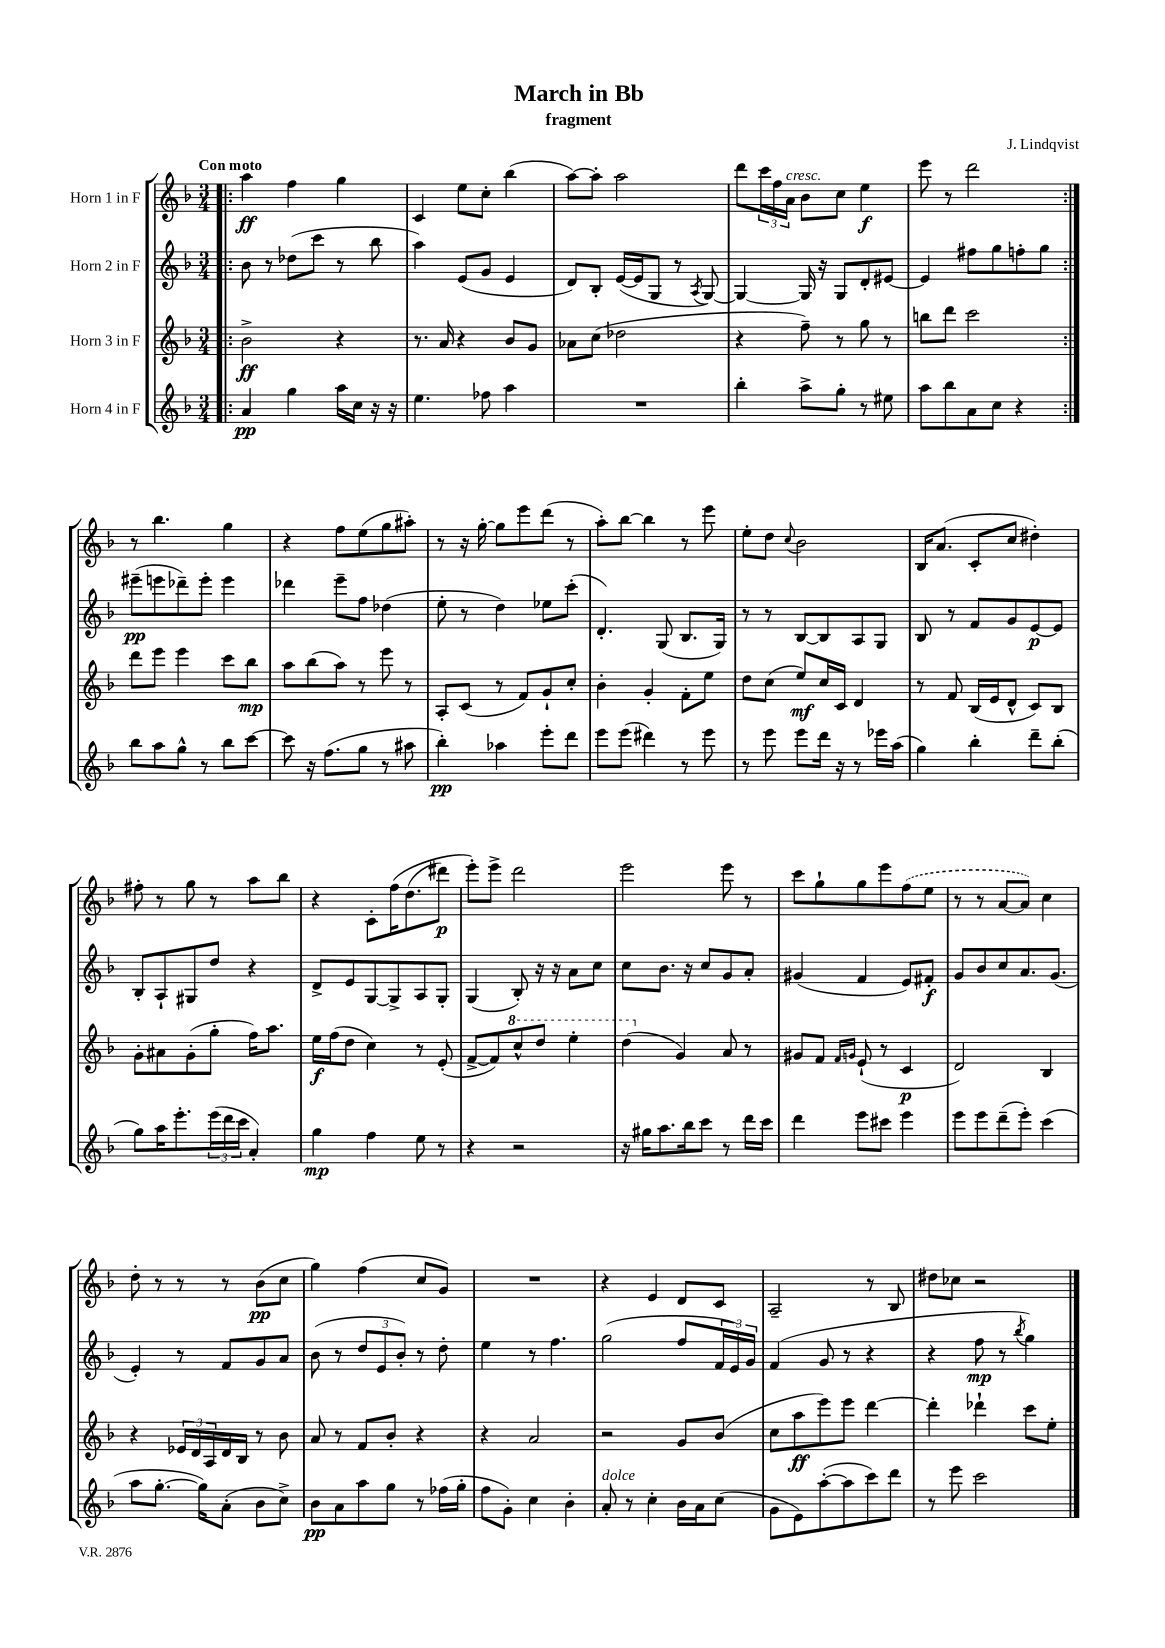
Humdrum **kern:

**kern	**dynam	**kern	**dynam	**kern	**dynam	**kern	**dynam
*part4	*part4	*part3	*part3	*part2	*part2	*part1	*part1
*staff4	*staff4	*staff3	*staff3	*staff2	*staff2	*staff1	*staff1
*I"Horn 4 in F	*	*I"Horn 3 in F	*	*I"Horn 2 in F	*	*I"Horn 1 in F	*
*clefG2	*	*clefG2	*	*clefG2	*	*clefG2	*
*k[b-]	*	*k[b-]	*	*k[b-]	*	*k[b-]	*
*M3/4	*	*M3/4	*	*M3/4	*	*M3/4	*
=1!|:	=1!|:	=1!|:	=1!|:	=1!|:	=1!|:	=1!|:	=1!|:
!	!	!	!	!	!	!LO:TX:a:B:t=Con moto	!
4a/	pp	2b-^\	ff	8b-\	.	4aa\	ff
.	.	.	.	8r	.	.	.
4gg\	.	.	.	(8dd-X\L	.	4ff\	.
.	.	.	.	8ccc\J	.	.	.
16aa\LL	.	4r	.	8r	.	4gg\	.
16cc\JJ	.	.	.	.	.	.	.
16r	.	.	.	8bb-\	.	.	.
16r	.	.	.	.	.	.	.
=2	=2	=2	=2	=2	=2	=2	=2
4.ee\	.	8.r	.	4aa\)	.	4c/	.
.	.	16a/	.	.	.	.	.
.	.	4r	.	(8e/L	.	8ee\L	.
8ff-X\	.	.	.	8g/J	.	8cc'\J	.
4aa\	.	8b-/L	.	4e/	.	(4bb-\	.
.	.	8g/J	.	.	.	.	.
=3	=3	=3	=3	=3	=3	=3	=3
2.r	.	8a-X\L	.	8d/L)	.	[8aa\L)	.
.	.	(8cc\J	.	8B-'/J	.	8aa'\J]	.
.	.	2dd-X\	.	([16e/LL	.	2aa\	.
.	.	.	.	16e/J]	.	.	.
.	.	.	.	8G/J	.	.	.
.	.	.	.	8r	.	.	.
.	.	.	.	8qA/	.	.	.
.	.	.	.	[8G/)	.	.	.
=4	=4	=4	=4	=4	=4	=4	=4
4bb-'\	.	4r	.	4G/_	.	8ddd\L	.
.	.	.	.	.	.	24ccc\L	.
.	.	.	.	.	.	24ff\	.
!	!	!	!	!	!	!LO:TX:a:i:t=cresc.	!
.	.	.	.	.	.	24a\JJ	.
8aa^\L	.	8ff~\)	.	16G/]	.	8b-\L	.
.	.	.	.	16r	.	.	.
8gg'\J	.	8r	.	8G/L	.	8cc\J	.
8r	.	8gg\	.	8d'/	.	4ee\	f
8ee#X\	.	8r	.	[8e#X/J	.	.	.
=5	=5	=5	=5	=5	=5	=5	=5
8aa\L	.	8bbn\L	.	4e#/]	.	8eee\	.
8bb-\	.	8ddd\J	.	.	.	8r	.
8a\	.	2ccc\	.	8ff#X\L	.	2ddd\	.
8cc\J	.	.	.	8gg\	.	.	.
4r	.	.	.	8ffn'\	.	.	.
.	.	.	.	8gg\J	.	.	.
!!LO:LB:g=z
=6:|!	=6:|!	=6:|!	=6:|!	=6:|!	=6:|!	=6:|!	=6:|!
8bb-\L	.	8ddd\L	.	(8eee#X~\L	pp	8r	.
8aa\	.	8eee\J	.	8eeen\	.	4.bb-\	.
8gg^^\J	.	4eee\	.	8ddd-X~\)	.	.	.
8r	.	.	.	8eee'\J	.	.	.
8bb-\L	.	8ccc\L	.	4eee\	.	4gg\	.
[8ccc\J	.	8bb-\J	mp	.	.	.	.
=7	=7	=7	=7	=7	=7	=7	=7
8ccc\]	.	8aa\L	.	4ddd-X\	.	4r	.
16r	.	(8bb-\	.	.	.	.	.
(8.ff\L	.	.	.	.	.	.	.
.	.	8aa\J)	.	8eee~\L	.	8ff\L	.
8gg\J	.	8r	.	8ff\J	.	(8ee\	.
8r	.	8eee\	.	(4dd-X\	.	8gg\	.
8aa#X\	.	8r	.	.	.	8aa#X'\J)	.
=8	=8	=8	=8	=8	=8	=8	=8
4bb-'\)	pp	8A'/L	.	8ee'\	.	8r	.
.	.	(8c/J	.	8r	.	16r	.
.	.	.	.	.	.	[16gg'\	.
4aa-X\	.	8r	.	4dd\)	.	8gg\L]	.
.	.	8f/L)	.	.	.	8eee\	.
8eee'\L	.	8g`/	.	8ee-X\L	.	(8ddd\J	.
8ddd\J	.	8cc'/J	.	(8ccc'\J	.	8r	.
=9	=9	=9	=9	=9	=9	=9	=9
8eee\L	.	4b-'\	.	4.d'/)	.	8aa'\L)	.
(8eee\J	.	.	.	.	.	[8bb-\J	.
4ddd#X\)	.	4g'/	.	.	.	4bb-\]	.
.	.	.	.	(8G/	.	.	.
8r	.	8f'\L	.	8.B-/L	.	8r	.
8eee\	.	8ee\J	.	.	.	8eee\	.
.	.	.	.	16G/Jk)	.	.	.
=10	=10	=10	=10	=10	=10	=10	=10
8r	.	8dd\L	.	8r	.	8ee'\L	.
8eee\	.	(8cc\J	.	8r	.	8dd\J	.
.	.	.	.	.	.	8qqcc/	.
8eee\L	.	8ee/L)	mf	[8B-/L	.	2b-\	.
16ddd\Jk	.	16cc/L	.	8B-/]	.	.	.
16r	.	16c/JJ	.	.	.	.	.
8r	.	4d/	.	8A/	.	.	.
16eee-X\LL	.	.	.	8G/J	.	.	.
(16aa\JJ	.	.	.	.	.	.	.
=11	=11	=11	=11	=11	=11	=11	=11
4gg\)	.	8r	.	8B-/	.	16B-/KL	.
.	.	.	.	.	.	(8.a/J	.
.	.	8f/	.	8r	.	.	.
4bb-'\	.	(16B-/LL	.	8f/L	.	8c'/L	.
.	.	16e/J	.	.	.	.	.
.	.	8d^^/J	.	8g/	.	8cc/J	.
8ddd~\L	.	8c/L)	.	[8e/	p	4dd#X'\)	.
(8bb-'\J	.	8B-/J	.	8e/J]	.	.	.
!!LO:LB:g=z
=12	=12	=12	=12	=12	=12	=12	=12
8gg\L)	.	8g'\L	.	8B-'/L	.	8ff#X'\	.
16aa\K	.	8a#X\	.	8A`/	.	8r	.
8.eee'\	.	.	.	.	.	.	.
.	.	(8g'\	.	8G#X/	.	8gg\	.
(24eee\L	.	8gg'\J	.	8dd/J	.	8r	.
24ddd\	.	.	.	.	.	.	.
24ccc\JJ	.	.	.	.	.	.	.
4a'/)	.	16ff\KL)	.	4r	.	8aa\L	.
.	.	8.aa\J	.	.	.	.	.
.	.	.	.	.	.	8bb-\J	.
=13	=13	=13	=13	=13	=13	=13	=13
4gg\	mp	16ee\LL	f	8d^/L	.	4r	.
.	.	(16ff\J	.	.	.	.	.
.	.	8dd\J	.	8e/	.	.	.
4ff\	.	4cc\)	.	[8G/	.	8c'\L	.
.	.	.	.	8G^/]	.	(16ff\K	.
.	.	.	.	.	.	(8.dd\	.
8ee\	.	8r	.	8A/	.	.	.
8r	.	(8e'/	.	8G'/J	.	8ddd#X\J)	p
=14	=14	=14	=14	=14	=14	=14	=14
4r	.	[8f^/L	.	(4G/	.	8eee'\L)	.
.	.	8f/])	.	.	.	8eee^\J	.
*	*	*8va	*	*	*	*	*
2r	.	8ccc^^/	.	8B-'/)	.	2ddd\	.
.	.	8ddd/J	.	16r	.	.	.
.	.	.	.	16r	.	.	.
.	.	4eee'\	.	8a\L	.	.	.
.	.	.	.	8cc\J	.	.	.
=15	=15	=15	=15	=15	=15	=15	=15
16r	.	(4ddd\	.	8cc\L	.	2eee\	.
16gg#X\KL	.	.	.	.	.	.	.
8.aa\	.	.	.	8.b-\J	.	.	.
*	*	*X8va	*	*	*	*	*
.	.	4g/)	.	.	.	.	.
16bb-\k	.	.	.	16r	.	.	.
8ccc\J	.	.	.	8cc/L	.	.	.
8r	.	8a/	.	8g/	.	8eee\	.
16ddd\LL	.	8r	.	8a'/J	.	8r	.
16ccc\JJ	.	.	.	.	.	.	.
=16	=16	=16	=16	=16	=16	=16	=16
4ddd\	.	8g#X/L	.	(4g#X/	.	8ccc\L	.
.	.	8f/J	.	.	.	8gg`\	.
.	.	16qqf/LL	.	.	.	.	.
.	.	16qqgn/JJ	.	.	.	.	.
8eee\L	.	(8e`/	.	4f/	.	8gg\	.
8ccc#X\J	.	8r	.	.	.	8eee\	.
4eee\	.	4c/	p	8e/L)	.	(8ff\	.
.	.	.	.	8f#X'/J	f	8ee\J	.
=17	=17	=17	=17	=17	=17	=17	=17
8eee\L	.	2d/)	.	8g/L	.	8r	.
8eee\	.	.	.	8b-/	.	8r	.
(8ddd~\	.	.	.	8cc/	.	[8a/L	.
8eee'\J)	.	.	.	8.a/	.	8a/J])	.
(4ccc\	.	4B-/	.	.	.	4cc\	.
.	.	.	.	(8.g/J	.	.	.
!!LO:LB:g=z
=18	=18	=18	=18	=18	=18	=18	=18
8aa\L	.	4r	.	4e'/)	.	8dd'\	.
[8.gg'\J	.	.	.	.	.	8r	.
.	.	24e-X/LL	.	8r	.	8r	.
.	.	24d/	.	.	.	.	.
16gg\KL])	.	.	.	.	.	.	.
.	.	24A/	.	.	.	.	.
(8a'\J	.	16d/	.	8f/L	.	8r	.
.	.	16B-/JJ	.	.	.	.	.
8b-\L	.	8r	.	8g/	.	(8b-\L	pp
8cc^\J)	.	8b-\	.	8a/J	.	8cc\J	.
=19	=19	=19	=19	=19	=19	=19	=19
8b-\L	pp	8a/	.	(8b-\	.	4gg\)	.
8a\	.	8r	.	8r	.	.	.
8aa\	.	8f/L	.	12dd/L	.	(4ff\	.
.	.	.	.	12e/	.	.	.
8gg\J	.	8b-'/J	.	.	.	.	.
.	.	.	.	12b-'/J)	.	.	.
8r	.	4r	.	8r	.	8cc/L	.
(16ff-X\LL	.	.	.	8dd'\	.	8g/J)	.
16gg'\JJ	.	.	.	.	.	.	.
=20	=20	=20	=20	=20	=20	=20	=20
8ff\L	.	4r	.	4ee\	.	2.r	.
8g'\J)	.	.	.	.	.	.	.
4cc\	.	2a/	.	8r	.	.	.
.	.	.	.	4.ff\	.	.	.
4b-'\	.	.	.	.	.	.	.
=21	=21	=21	=21	=21	=21	=21	=21
!LO:TX:a:i:t=dolce	!	!	!	!	!	!	!
8a'/	.	2r	.	(2gg\	.	4r	.
8r	.	.	.	.	.	.	.
4cc'\	.	.	.	.	.	4e/	.
16b-\LL	.	8g/L	.	8ff/L	.	8d/L	.
16a\J	.	.	.	.	.	.	.
(8cc\J	.	(8b-/J	.	24f/L	.	8c/J	.
.	.	.	.	24e/)	.	.	.
.	.	.	.	24g/JJ	.	.	.
=22	=22	=22	=22	=22	=22	=22	=22
8g\L	.	8cc\L	.	(4f/	.	2A~/	.
8e\)	.	8aa\	ff	.	.	.	.
([8aa'\	.	8eee\)	.	8g/	.	.	.
8aa\]	.	8eee\J	.	8r	.	.	.
8ccc\)	.	[4ddd\	.	4r	.	8r	.
8ddd\J	.	.	.	.	.	8B-/	.
=23	=23	=23	=23	=23	=23	=23	=23
8r	.	4ddd'\]	.	4r	.	8dd#X\L	.
8eee\	.	.	.	.	.	8cc-X\J	.
2ccc\	.	4ddd-X`\	.	8ff\	mp	2r	.
.	.	.	.	8r	.	.	.
.	.	.	.	8qbb-/	.	.	.
.	.	8ccc\L	.	4gg\)	.	.	.
.	.	8ee'\J	.	.	.	.	.
==	==	==	==	==	==	==	==
*-	*-	*-	*-	*-	*-	*-	*-
